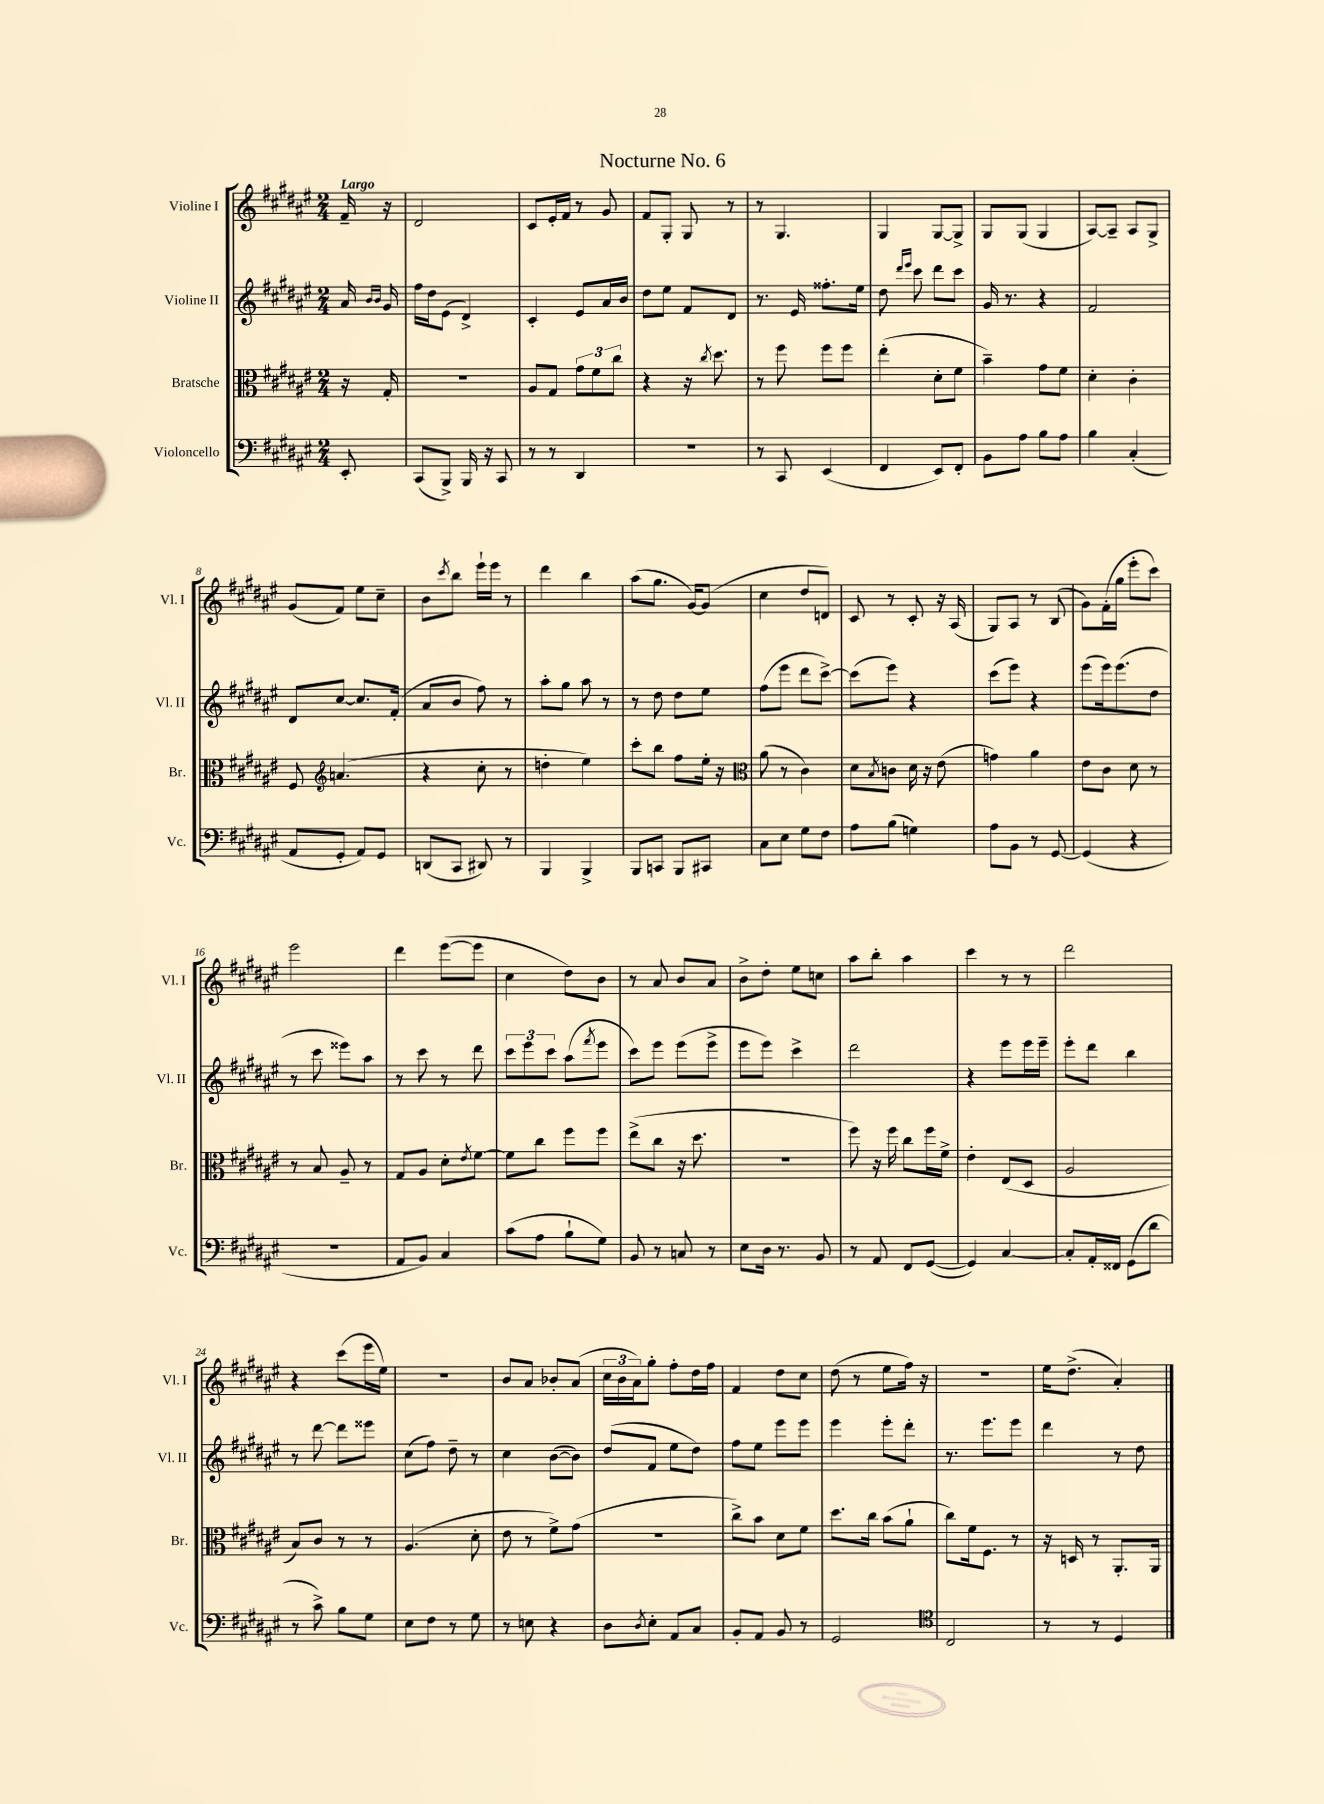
\header { title = "Nocturne No. 6" }
<<
\new StaffGroup <<
\new Staff = "s0" \with { instrumentName = "Violine I" shortInstrumentName = "Vl. I" } {
    \clef treble \key fis \major \numericTimeSignature \time 2/4 \partial 8 \tempo "Largo"
    fis'16-- r16 |
    dis'2 |
    cis'8 eis'16-. fis'16 r8 gis'8 |
    fis'8 gis8-. gis8 r8 |
    r8 gis4. |
    gis4 gis8~ gis8-> |
    gis8 gis8( gis4 |
    ais8~) ais8-- ais8 gis8-> |
    gis'8( fis'8) eis''8 cis''8-- |
    b'8 \acciaccatura { cis'''8 } b''8 eis'''16-! eis'''16 r8 |
    dis'''4 b''4 |
    ais''8( gis''8. gis'16~) gis'8( |
    cis''4 dis''8 d'8) |
    cis'8 r8 cis'8-. r16 ais16( |
    gis8) ais8 r8 b8( |
    gis'8) fis'16-.( gis''16 eis'''8-. cis'''8) |
    eis'''2 |
    dis'''4 eis'''8~( eis'''8 |
    cis''4 dis''8) b'8 |
    r8 ais'8 b'8 ais'8 |
    b'8-> dis''8-. eis''8 c''8 |
    ais''8 b''8-. ais''4 |
    cis'''4 r8 r8 |
    dis'''2 |
    r4 cis'''8( eis'''16 eis''16) |
    R2 |
    b'8 ais'8 bes'8-. ais'8( |
    \tuplet 3/2 { cis''16 b'16 ais'16) } gis''8-. fis''8-. dis''16 fis''16 |
    fis'4 dis''8 cis''8 |
    dis''8( r8 eis''8 fis''16) r16 |
    r2 |
    eis''16 dis''8.->( ais'4-.) \bar "|." |
}
\new Staff = "s1" \with { instrumentName = "Violine II" shortInstrumentName = "Vl. II" } {
    \clef treble \key fis \major \numericTimeSignature \time 2/4 \partial 8
    ais'16 \grace { b'16 b'16 } gis'16 |
    fis''16 dis''16 eis'8( dis'4->) |
    cis'4-. eis'8 ais'16 b'16 |
    dis''8 eis''8 fis'8 dis'8 |
    r8. eis'16 fisis''8.-. eis''16 |
    dis''8 \grace { dis'''16 eis'''16 } cis'''8 dis'''8 cis'''8 |
    gis'16 r8. r4 |
    fis'2 |
    dis'8 cis''8~ cis''8. fis'16-.( |
    ais'8 b'8 fis''8) r8 |
    ais''8-. gis''8 ais''8 r8 |
    r8 dis''8 dis''8 eis''8 |
    fis''8( eis'''8 dis'''8 cis'''8~->) |
    cis'''8( eis'''8) r4 |
    cis'''8( eis'''8) r4 |
    eis'''8( eis'''16) eis'''8.( dis''8 |
    r8 cis'''8 eisis'''8) ais''8 |
    r8 cis'''8 r8 dis'''8 |
    \tuplet 3/2 { cis'''8 eis'''8 cis'''8 } ais''8( \acciaccatura { fis'''8 } eis'''8 |
    cis'''8) eis'''8 eis'''8( eis'''8-> |
    eis'''8 eis'''8) cis'''4-> |
    dis'''2 |
    r4 eis'''8 eis'''16 eis'''16-- |
    eis'''8-. dis'''8 b''4 |
    r8 dis'''8~ dis'''8 eisis'''8 |
    cis''8( fis''8) dis''8-- r8 |
    cis''4 b'8~( b'8) |
    dis''8( fis'8 eis''8 dis''8) |
    fis''8 eis''8 eis'''8 eis'''8 |
    eis'''4 eis'''8-. dis'''8-. |
    r8. eis'''8. eis'''8 |
    dis'''4 r8 dis''8 \bar "|." |
}
\new Staff = "s2" \with { instrumentName = "Bratsche" shortInstrumentName = "Br." } {
    \clef alto \key fis \major \numericTimeSignature \time 2/4 \partial 8
    r16 gis16-. |
    r2 |
    ais8 gis8 \tuplet 3/2 { gis'8 fis'8 cis''8 } |
    r4 r16 \acciaccatura { cis''8 } dis''8. |
    r8 fis''8 fis''8 fis''8 |
    eis''4-.( dis'8-. fis'8 |
    b'4--) gis'8 fis'8 |
    dis'4-. cis'4-. |
    fis8 \clef treble a'4.( |
    r4 cis''8-. r8 |
    d''4-. eis''4) |
    cis'''8-. b''8 fis''8 eis''16-. r16 |
    \clef alto ais'8( r8 cis'4) |
    dis'8 \acciaccatura { b8 } c'8 dis'16 r16 eis'8( |
    g'4) ais'4 |
    eis'8 cis'8 dis'8 r8 |
    r8 b8 ais8-- r8 |
    gis8 ais8 dis'8-. \acciaccatura { eis'8 } fis'8~ |
    fis'8 cis''8 fis''8 fis''8 |
    eis''8->( cis''8 r16 dis''8. |
    r2 |
    fis''8) r16 fis''16 cis''8 fis''16 fis'16-> |
    eis'4-. eis8( dis8 |
    ais2 |
    b8) cis'8 r8 r8 |
    ais4.( dis'8-. |
    eis'8 r8 fis'8->) gis'8( |
    r2 |
    cis''8->) b'8 dis'8 fis'8 |
    dis''8. cis''16 b'8( ais'8-! |
    cis''8) fis'16 fis8. r8 |
    r16 d16 r8 ais,8.-. ais,16 \bar "|." |
}
\new Staff = "s3" \with { instrumentName = "Violoncello" shortInstrumentName = "Vc." } {
    \clef bass \key fis \major \numericTimeSignature \time 2/4 \partial 8
    eis,8-. |
    cis,8( b,,8->) b,,16 r16 cis,8 |
    r8 r8 dis,4 |
    R2 |
    r8 cis,8 eis,4( |
    fis,4 eis,8) fis,8-. |
    b,8 ais8 b8 ais8 |
    b4 cis4-.( |
    ais,8 gis,8-. ais,8) gis,8 |
    d,8( cis,8 dis,8) r8 |
    b,,4 b,,4-> |
    b,,8 c,8 b,,8 cis,8 |
    cis8 eis8 gis8 fis8 |
    ais8 b8( g4) |
    ais8 b,8 r8 gis,8~ |
    gis,4( r4 |
    r2 |
    ais,8 b,8) cis4 |
    cis'8( ais8 b8-! gis8) |
    b,8 r8 c8 r8 |
    eis8 dis16 r8. b,8 |
    r8 ais,8 fis,8 gis,8~( |
    gis,4) cis4~ |
    cis8-. ais,16-. fisis,16 gis,8( dis'8 |
    r8 cis'8->) b8 gis8 |
    eis8 fis8 r8 gis8 |
    r8 e8 r4 |
    dis8 \acciaccatura { dis8 } eis8-. ais,8 cis8 |
    b,8-. ais,8 b,8 r8 |
    gis,2 |
    \clef tenor cis2 |
    r8 r8 dis4 \bar "|." |
}
>>
>>
